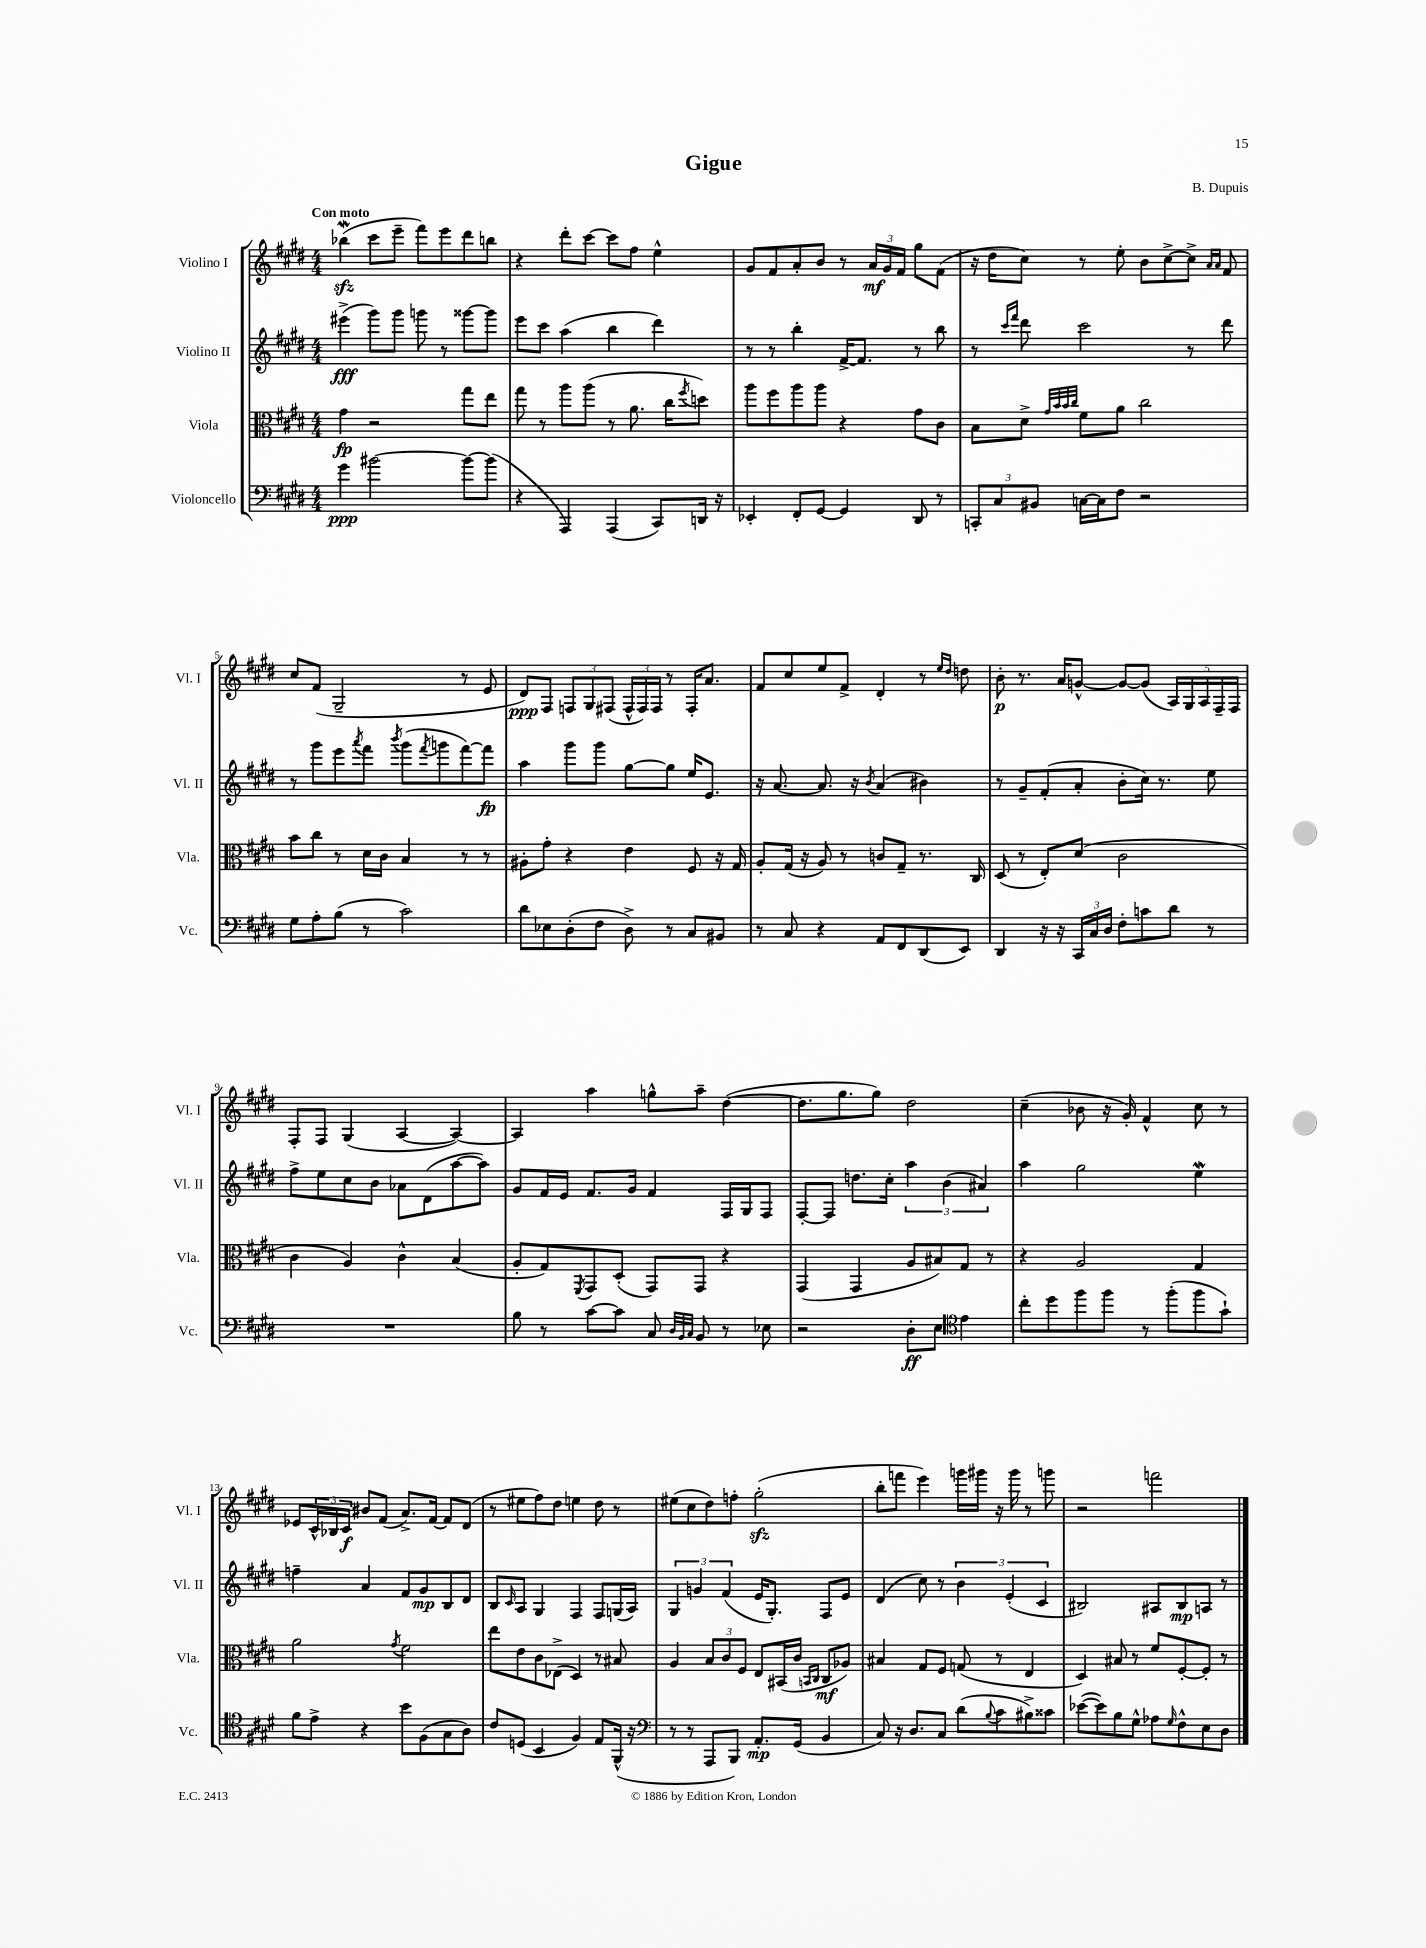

**kern	**kern	**kern	**kern
*staff4	*staff3	*staff2	*staff1
*clefF4	*clefC3	*clefG2	*clefG2
*k[f#c#g#d#]	*k[f#c#g#d#]	*k[f#c#g#d#]	*k[f#c#g#d#]
*M4/4	*M4/4	*M4/4	*M4/4
4g#	4g#	(4eee#^	(4bb-
[2b#	2r	8ggg#)	8ccc#
.	.	8ggg#	8eee~
.	.	8ggg	8fff#)
.	.	8r	8eee
8b#_	8gg#	[8ggg##	8ddd#
(8b#]	8ee	8ggg##]	8bb
=	=	=	=
4r	8gg#	8eee	4r
.	8r	8ccc#	.
4AAA)	8aa	(4aa	8ddd#'
.	(8aa	.	[8ccc#
(4AAA	8r	4bb	8ccc#]
.	8.a	.	8ff#
8CC#)	.	4ddd#)	4ee^^
.	16cc#	.	.
.	8qff#	.	.
16DD	8dd)	.	.
16r	.	.	.
=	=	=	=
4EE-'	8aa	8r	8g#
.	8ff#	8r	8f#
8FF#'	8aa	4bb'	8a'
[8GG#	8aa	.	8b
4GG#]	4r	[16f#^	8r
.	.	8.f#]	.
.	.	.	24a
.	.	.	24g#
.	.	.	24f#
8DD#	8g#	8r	8gg#
8r	8c#	8bb	(8f#
=	=	=	=
12CC'	8B	8r	16r
.	.	.	16dd#
12C#	.	.	.
.	.	16qqccc#	.
.	.	16qqfff#	.
.	8d#^	8ddd#	8cc#)
12BB#	.	.	.
.	32qqg#	.	.
.	32qqb	.	.
.	32qqb	.	.
.	32qqcc#	.	.
[16C	8f#	2ccc#	8r
16C]	.	.	.
8F#	8a	.	8ee'
2r	2cc#	.	8b
.	.	.	[8cc#^
.	.	8r	8cc#^]
.	.	.	16qqa
.	.	.	16qqa
.	.	8ddd#	8f#
=	=	=	=
8G#	8b	8r	8cc#
8A'	8cc#	8ggg#	(8f#
(8B	8r	8eee	2G#~
.	.	8qaaa	.
8r	16d#	8fff#	.
.	16c#	.	.
.	.	8qbbb	.
2c#)	4B	(8ggg#	.
.	.	8qfff#	.
.	.	8ggg	.
.	8r	[8fff#)	8r
.	8r	8fff#]	8e
=	=	=	=
8d#	8A#'	4aa	8d#)
8E-	8g#'	.	8F#
(8D#'	4r	8ggg#	12F
.	.	.	12G#
8F#	.	8ggg#	.
.	.	.	(12F#
8D#^)	4e	[8gg#	24F#^^
.	.	.	24F#)
.	.	.	24F#
8r	.	8gg#]	8r
8C#	8F#	16ee	16F#'
.	.	8.e	8.a
8BB#	16r	.	.
.	16G#	.	.
=	=	=	=
8r	8A'	16r	8f#
.	.	[8.a	.
8C#	(16G#	.	8cc#
.	16r	.	.
4r	8A)	8.a]	8ee
.	8r	.	8f#^
.	.	16r	.
.	.	8qb	.
8AA	8c	(4a	4d#'
8FF#	8G#~	.	.
(8DD#	8.r	4b#)	8r
.	.	.	16qqee
.	.	.	16qqdd#
8EE)	.	.	8dd
.	16C#	.	.
=	=	=	=
4DD#	(8D#	8r	8b'
.	8r	8g#~	8.r
16r	8E')	(8f#'	.
16r	.	.	16a
24CC#	(8d#	8a'	[8g^^
24C#	.	.	.
24D#	.	.	.
8F#'	2c#	8b'	8g_
8c	.	16cc#)	(8g]
.	.	8.r	.
8d#	.	.	20A)
.	.	.	20G#
.	.	.	20A
8r	.	8ee	.
.	.	.	20F#~
.	.	.	20F#
=	=	=	=
1r	4c#	8ff#^	8F#'
.	.	8ee	8F#
.	4A)	8cc#	(4G#
.	.	8b	.
.	4c#^^	8a-	[4A
.	.	(8d#	.
.	(4B	[8aa	4A_)
.	.	8aa])	.
=	=	=	=
8B	8A'	8g#	4A]
8r	8G#)	16f#	.
.	.	16e	.
.	8qFF#	.	.
[8c#	8GG#	8.f#	4aa
8c#]	(8D#'	.	.
.	.	16g#	.
8C#	8GG#)	4f#	8gg^^
32qqD#	.	.	.
32qqBB	.	.	.
32qqC#	.	.	.
8BB	8GG#	.	8aa~
8r	4r	16F#	([4dd#
.	.	16G#	.
8E-	.	8F#	.
=	=	=	=
2r	(4GG#	[8F#'	8.dd#]
.	.	8F#]	.
.	.	.	8.gg#
.	4GG#	8.dd	.
.	.	.	8gg#)
.	.	16cc#'	.
8D#'	8A	6aa	2dd#
8E	8B#)	.	.
.	.	(6b	.
*clefC4	*	*	*
4e	8G#	.	.
.	.	6a#)	.
.	8r	.	.
=	=	=	=
8cc#'	4r	4aa	(4cc#~
8dd#	.	.	.
8ff#	2A	2gg#	8b-
8ff#	.	.	16r
.	.	.	16g#')
8r	.	.	4f#^^
(8ff#'	.	.	.
8ff#	4G#	4ee	8cc#
8g#`)	.	.	8r
=	=	=	=
8f#	2a	4ff~	8e-
8e^	.	.	24c#^^
.	.	.	24B-
.	.	.	24c#
4r	.	4a	8b#
.	.	.	(8f#
.	8qg#	.	.
8b	2f#	8f#	8.a^)
(8F#	.	8g#	.
.	.	.	[16f#
8G#	.	8B	8f#]
8A)	.	8d#	(8d#
=	=	=	=
8c#	8ee	8B	8r
.	.	16qqc#	.
(8D	8e	8A	8ee#
4BB	8c#	4G#	8ff#)
.	(8E-^	.	8dd#
4F#)	4D#)	4F#	4ee
8E	8r	8F#	8dd#
(16FF#^^	8B#	(16G	8r
16r	.	16A)	.
=	=	=	=
*clefF4	*	*	*
8r	4A	6G#	(8ee#
8r	.	.	8cc#
.	.	6g	.
8AAA	12B	.	8dd#)
.	12c#	(6f#	.
8BBB)	.	.	8ff'
.	12F#	.	.
8.AA'	8E	16e	(2gg#'
.	.	8.G#')	.
.	(16BB#	.	.
(16GG#	16c#	.	.
.	16qqBB	.	.
.	16qqC#	.	.
4BB	8C#	8F#	.
.	8A-)	8e	.
=	=	=	=
8C#)	4B#	(4d#	8bb'
16r	.	.	8fff
8.D#	.	.	.
.	8G#	8cc#)	4eee)
8C#	8F#	8r	.
(8d#	(8G	6b	16ggg
.	.	.	16ggg#
8qqB	.	.	.
8c#	8r	.	16r
.	.	(6e'	.
.	.	.	16ggg#
8B#^)	4E	.	8r
.	.	6c#	.
8c##	.	.	8ggg
=	=	=	=
([8e-	4D#)	2B#)	2r
8e-])	.	.	.
8B	8B#	.	.
8G#^^	8r	.	.
8A-	8f#	8A#	2fff
16qqG#	.	.	.
8F#^^	[8F#'	8B#	.
8E	8F#']	8A	.
8D#	8r	8r	.
==	==	==	==
*-	*-	*-	*-
